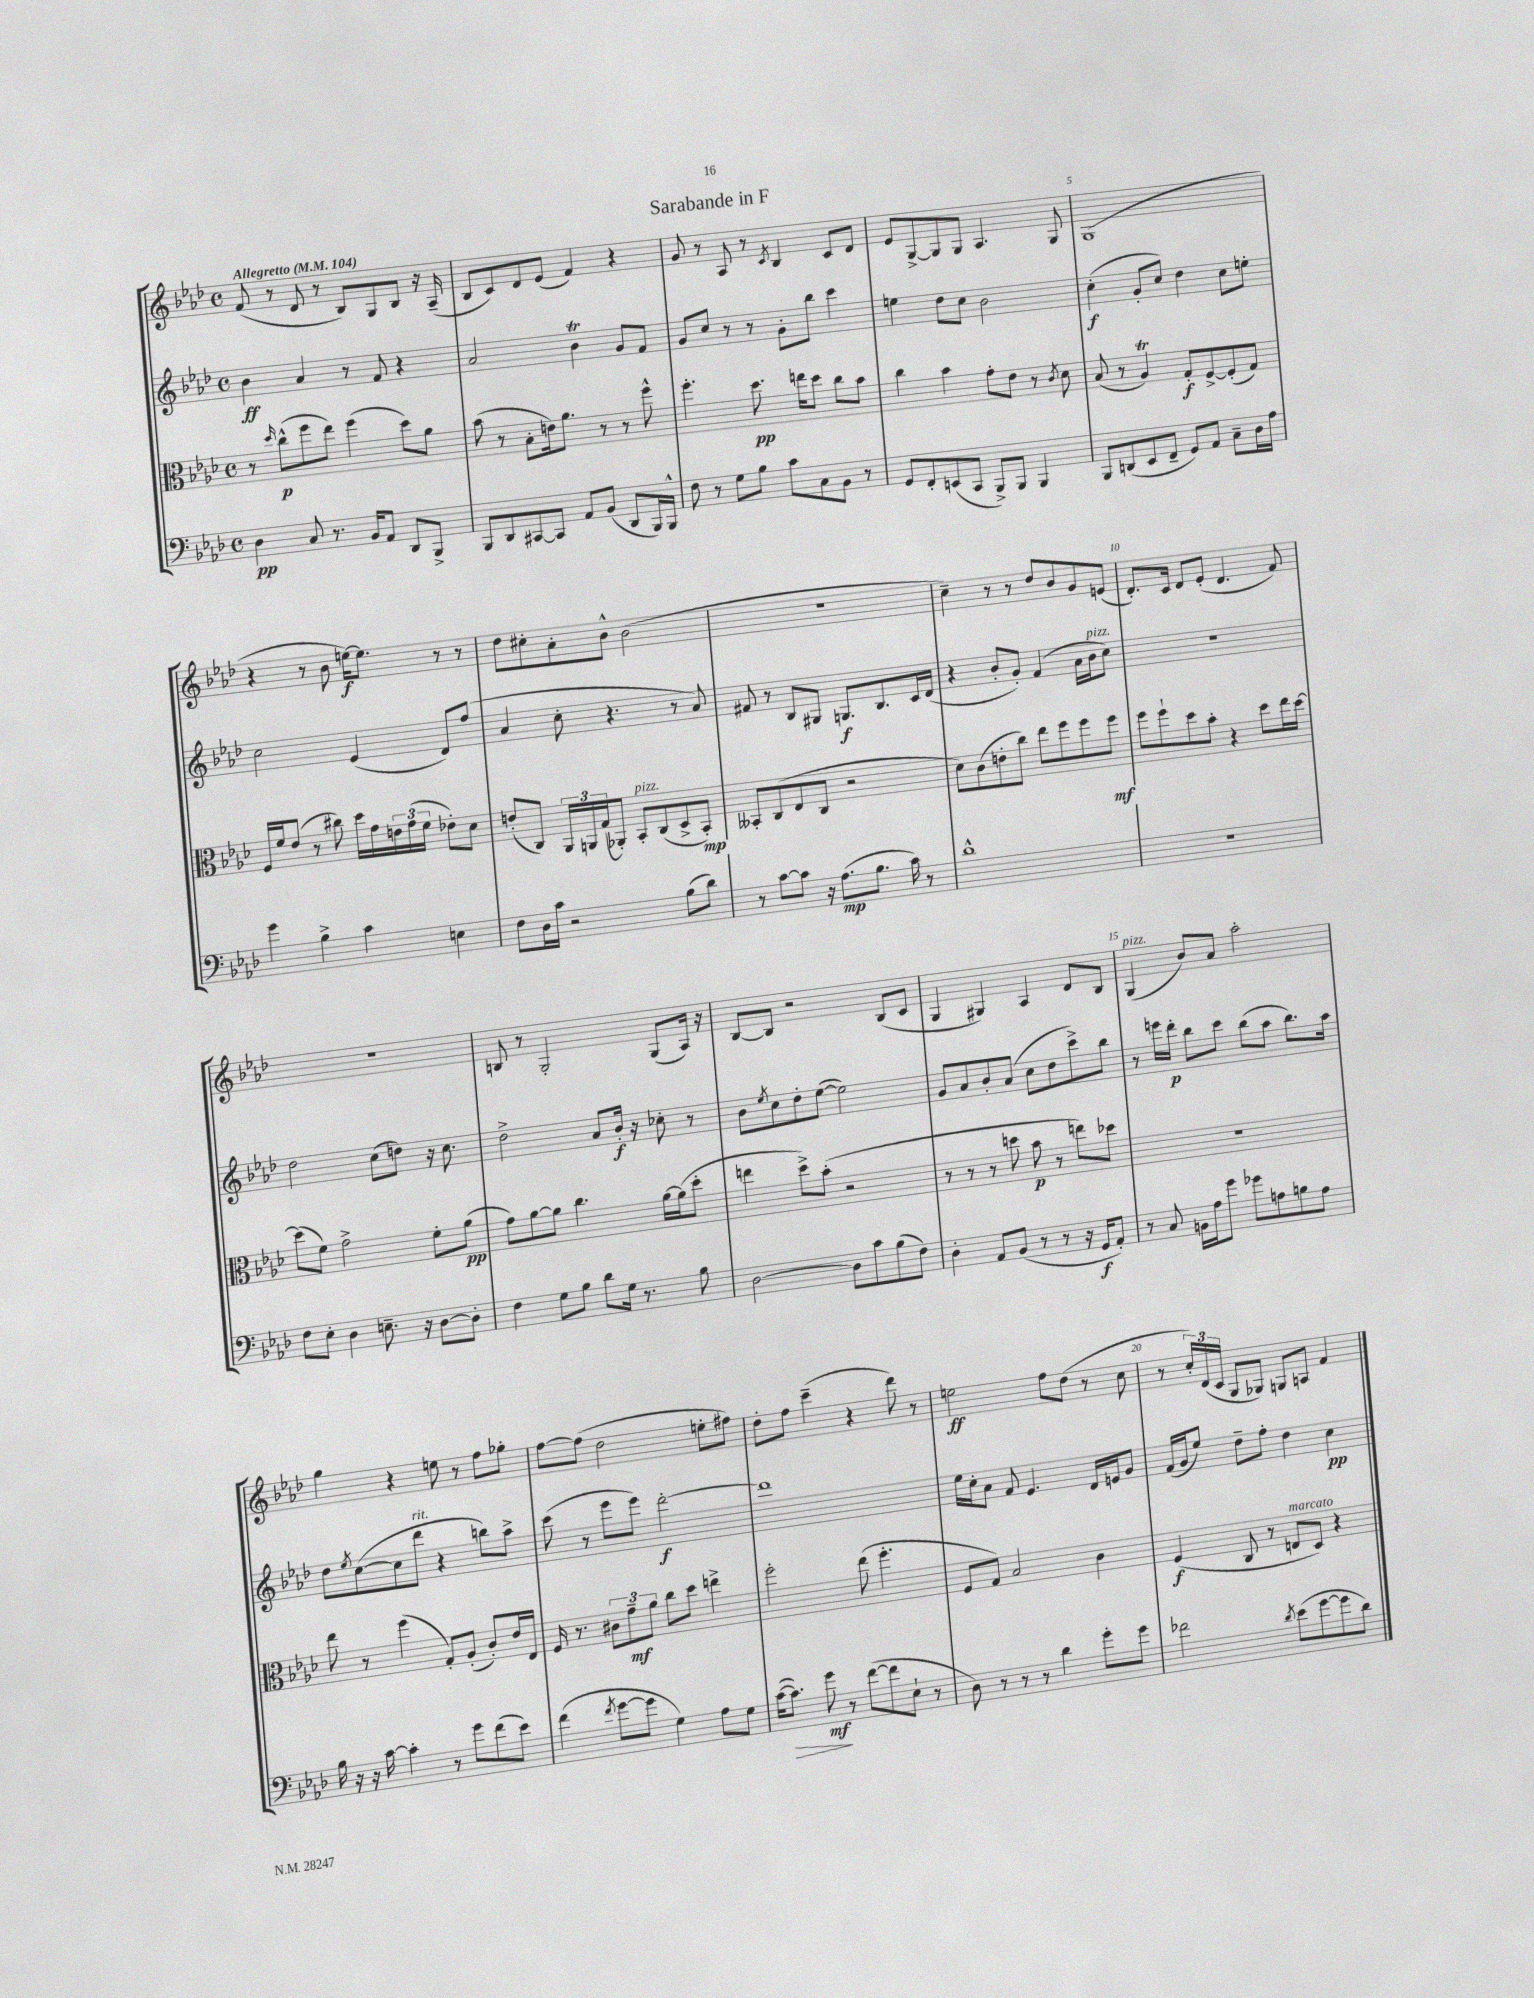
\header { title = "Sarabande in F" }
<<
\new StaffGroup <<
\new Staff = "s0" {
    \clef treble \key aes \major \defaultTimeSignature \time 4/4 \tempo "Allegretto" 4 = 104
    f'8( r8 des'8 r8 bes8) g8 bes8 r16 aes16--( |
    bes8 c'8) des'8 ees'8( f'4) r4 |
    g'8 r8 aes8 r8 \acciaccatura { c'8 } bes4 c'8 des'8 |
    ees'8 g8~-> g8 g8 aes4. g8 |
    g1( |
    r4 r8 bes'8 e''16~\f) e''8. r8 r8 |
    des''8 cis''8-. aes'8-. bes'8-^ bes'2( |
    R1 |
    c''4--) r8 r8 des''8 bes'8 g'8 e'8( |
    des'8.-.) c'16 des'8 ees'8-.( des'4. f'8) |
    R1 |
    b8 r8 g2-. g8( aes16) r16 |
    bes8~ bes8 r2 bes8( c'8 |
    g4 gis4) aes4 des'8 bes8 |
    g4^\markup { \italic "pizz." }( bes'8) aes'8 aes''2-. |
    g''4 r4 e''8 r8 f''8 ges''8-. |
    f''8~ f''8( des''2 e''8-. fis''8) |
    des''8-. f''8 c'''4--( r4 des'''8) r8 |
    e''2\ff f''8 des''8( r8 c''8 |
    r8 \tuplet 3/2 { c''16-.) des'16( c'16 } g8 ges8) g8 a8 f'4 \bar "|." |
}
\new Staff = "s1" {
    \clef treble \key aes \major \defaultTimeSignature \time 4/4
    bes'4\ff aes'4 r8 f'8 r4 |
    aes'2 bes'4\trill g'8 f'8 |
    g'8 c''8 r8 r8 g'8-. bes''8 c'''4 |
    e''4 des''8 c''8 bes'2 |
    c''4-.\f( g'8-. c''8) des''4 c''8 e''8-. |
    c''2 ees'4( des'8) f''8( |
    aes'4 c''8-. r4. r8 aes'8) |
    fis'8 r8 bes8 gis8 g8.\f bes8. c'16 des'16( |
    r4 bes'8-. g'8-.) f'4( aes'16 bes'16^\markup { \italic "pizz." } c''8) |
    R1 |
    des''2 c''8( d''8) r16 c''8. |
    des''2-> aes'8 bes'16-.\f r16 ces''8-. r8 |
    bes'8 \acciaccatura { ees''8 } c''8 des''8-. ees''8~( ees''2) |
    g'8 aes'8 bes'8-. aes'8( c''8 des''8 c'''8->) bes''8 |
    r8 e'''16 des'''16-.\p bes''8 c'''8 bes''8( aes''8 bes''8.) aes''16 |
    des''8 \acciaccatura { ees''8 } c''8~( c''8 des'''8^\markup { \italic "rit." } r4 b''8) aes''8-> |
    c'''8( r8 ees'''8 ees'''8) des'''2~-.\f |
    des'''1 |
    ees''16 c''16-. aes'8 f'8 ees'4. des'16 e'16 g'8 |
    f'16( g'16 ees''8) des''8-- f''8-. des''4 c''4\pp \bar "|." |
}
\new Staff = "s2" {
    \clef alto \key aes \major \defaultTimeSignature \time 4/4
    r8 \grace { des''16 } c''8-^\p( f''8 ees''8) f''4( des''8) aes'8 |
    bes'8( r8 bes8-. e'16) aes'8. r8 r8 f''8-^ |
    f''4.-. des''8.\pp e''16 des''8 c''8 bes'8 |
    c''4 bes'4 g'8-. ees'8 r8 \acciaccatura { c'8 } des'8 |
    bes8( r8 aes4\trill) g8-.\f f8~-> f8-.( g8) |
    f16 f'16 ees'8( r8 cis''8) des''16 g'16 \tuplet 3/2 { e'16 g'16( f'16 } ees'8-.) des'8 |
    e'8-.( c8) \tuplet 3/2 { aes,16 a,16 g16( } aes,8-.) bes,8-.^\markup { \italic "pizz." } c8( des8-> bes,8-.\mp) |
    beses,8-. c8( ees8 c8 r2 |
    des'8) c'8( e'8-. c''8) ees''8 f''8 f''8 f''8\mf |
    f''8 f''8-! des''8 bes'8-. r4 des''8 ees''16 des''16~ |
    des''8( f'8) g'2-> f'8-. aes'8\pp( |
    g'8) aes'8~ aes'8 c''4. aes'16~ aes'16( des''8-. |
    e''4 des''8->) bes'8-.( r2 |
    r8 r8 r8 d''8 bes'8\p r8 e''8) des''8 |
    R1 |
    ees''8 r8 f''4( g8-.) aes8-.( c'8-.) ees'16 ees16 |
    f16 r8. \tuplet 3/2 { cis'8 g'8--\mf aes'8 } c''8 des''8 e''4-> |
    f''2-. ees''8( f''4.-. |
    f8 g8) bes2 c'4 |
    f4\f( c8 r8 e8^\markup { \italic "marcato" } des8) r4 \bar "|." |
}
\new Staff = "s3" {
    \clef bass \key aes \major \defaultTimeSignature \time 4/4
    des4\pp c8 r8. bes,16 aes,8 des,8 bes,,8-> |
    bes,,8 des,8 cis,8~ cis,8 aes,8 bes,8( des,8 bes,,16) bes,,16-^ |
    f8 r8 g8 bes8 c'8 c8 bes,8 r8 |
    g,8 f,8-. e,8( c,8 bes,,8->) bes,,8 bes,,4 |
    bes,,8 d,8( ees,8 f,8-- g,8) aes,8 c8-- des16 aes16 |
    g'4 bes4-> c'4 e4 |
    f8 des16 c'16 r2 bes8( des'8) |
    r8 c'8~ c'8 r16 aes8.\mp( bes8. c'16) r8 |
    des'1-^ |
    R1 |
    f8 ees8-. des4 e8.-- r16 des8~ des8-. |
    f4 g8 bes8 des'8 g16 r8. bes8 |
    des2~ des8 c'8 bes8( f8) |
    des4-. aes,8 bes,8( r8 r8 r16 g,16\f aes,8-.) |
    r8 c8 b,16 aes16 g'8 ges'8 a8 b8 a8 |
    bes16 r16 r16 c'16~ c'4-. r8 g'8 f'8( ees'8) |
    f'4( \acciaccatura { f'8 } g'8~ g'8 g4) aes8 g8 |
    c'16~( c'8.\>) g'8\mf\! r8 f'8~( f'8 ees8-! r8 |
    des8) r8 r8 r8 des'4 g'8-. g'8 |
    fes'2 \acciaccatura { des'8 } ees'8( g'8~ g'8 des'8) \bar "|." |
}
>>
>>
\layout { \context { \Score \override BarNumber.break-visibility = ##(#f #t #t) barNumberVisibility = #(every-nth-bar-number-visible 5) } }
